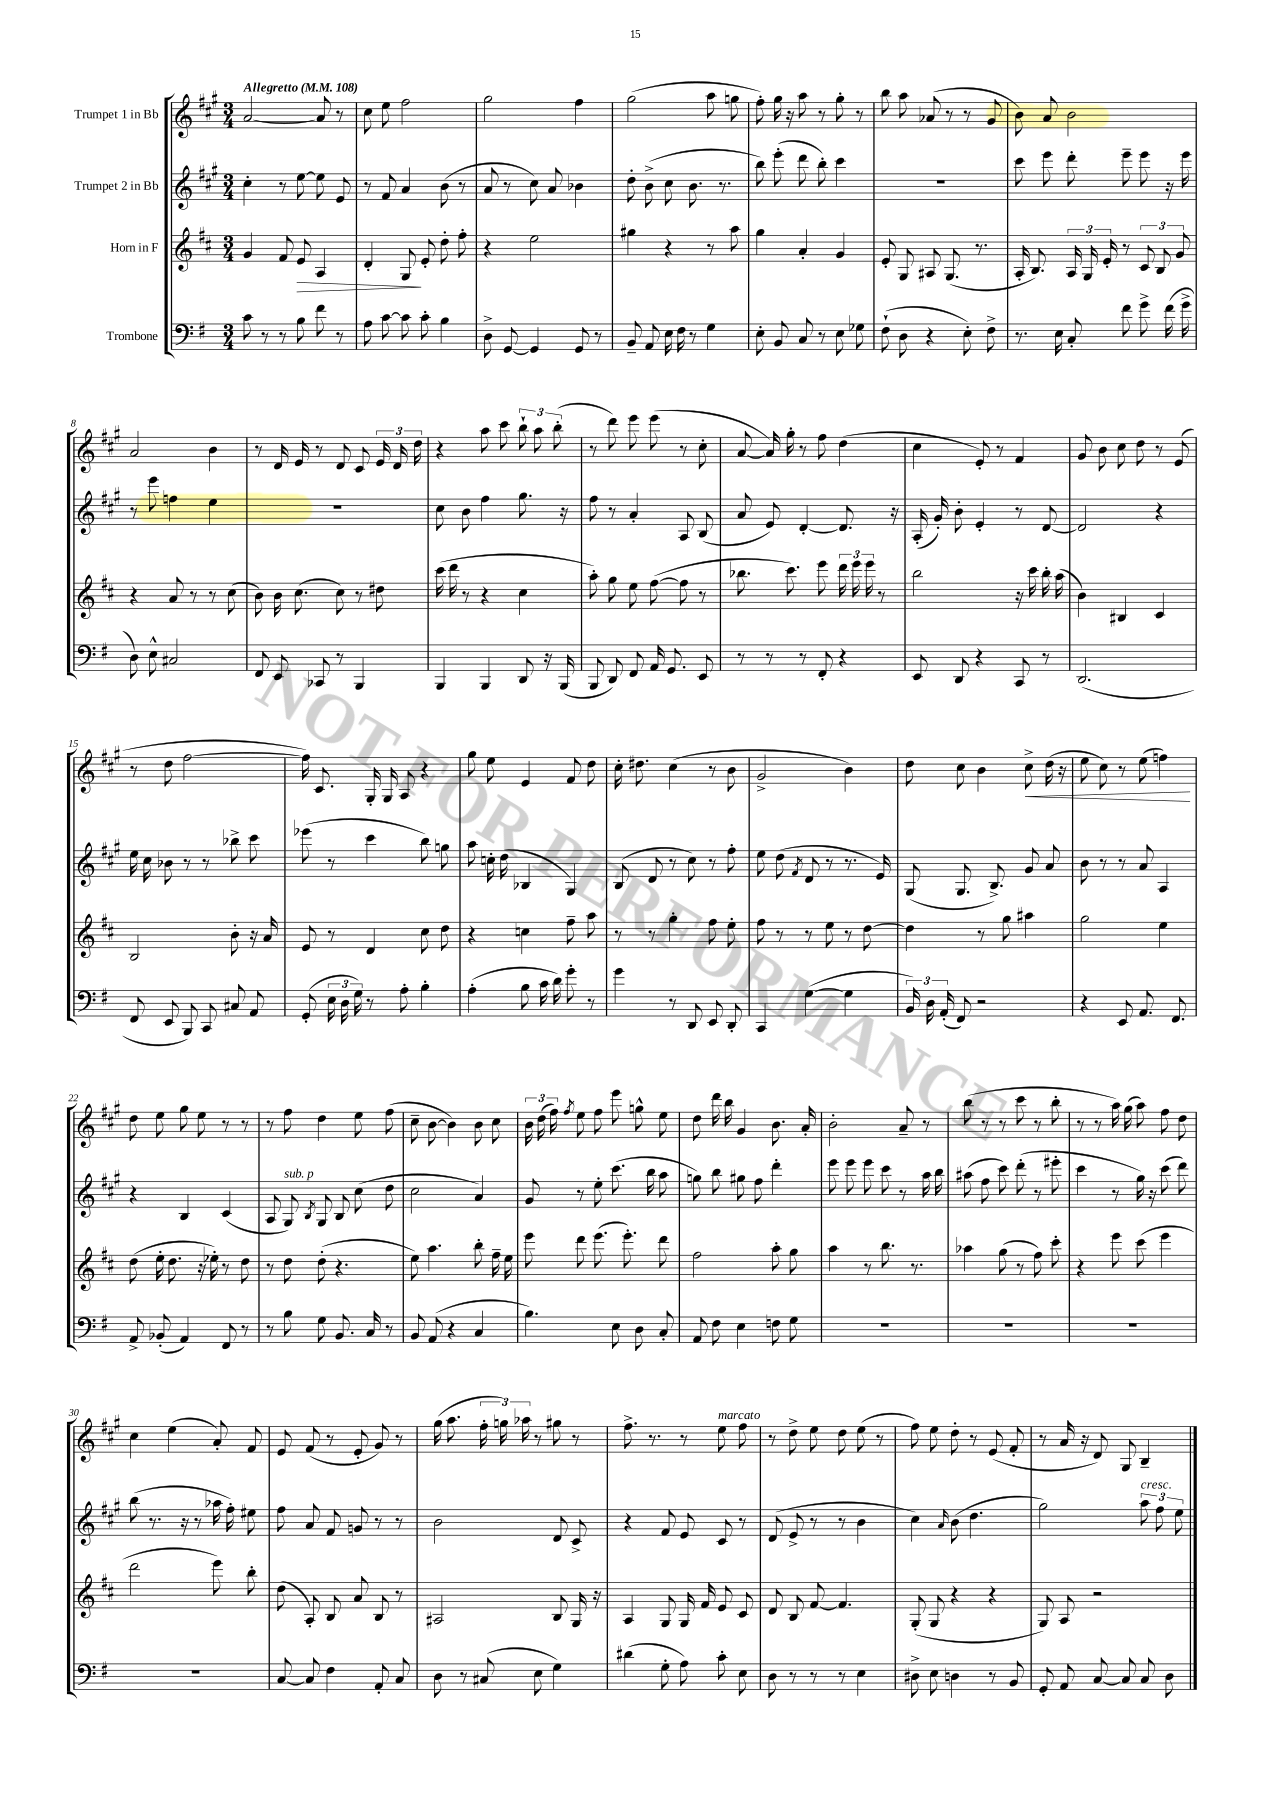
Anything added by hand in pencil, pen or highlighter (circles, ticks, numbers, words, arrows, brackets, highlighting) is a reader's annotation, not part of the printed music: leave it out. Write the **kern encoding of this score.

**kern	**kern	**kern	**kern
*staff4	*staff3	*staff2	*staff1
*clefF4	*clefG2	*clefG2	*clefG2
*k[f#]	*k[f#c#]	*k[f#c#g#]	*k[f#c#g#]
*M3/4	*M3/4	*M3/4	*M3/4
*MM108	*MM108	*MM108	*MM108
8c	4g	4cc#'	[2a
8r	.	.	.
8r	8f#	8r	.
8B	8e	[8ee	.
8f#	4A	8ee]	8a]
8r	.	8e	8r
=	=	=	=
8A	4d'	8r	8cc#
[8c	.	8f#	8ee
8c]	8G	4a	2ff#
8c'	8e'	.	.
4B	8dd'	(8b	.
.	8ff#'	8r	.
=	=	=	=
8D^	4r	8a	2gg#
[8GG	.	8r	.
4GG]	2ee	8cc#)	.
.	.	8a	.
8GG	.	4b-	4ff#
8r	.	.	.
=	=	=	=
8BB~	4gg#	8dd'	(2gg#
8AA	.	(8b^	.
16E	4r	8cc#	.
16F#	.	.	.
8r	.	8.b	.
4G	8r	.	8aa
.	.	8.r	.
.	8aa	.	8gg
=	=	=	=
8E'	4gg	8bb)	8ff#')
8BB	.	(8eee'	16gg#
.	.	.	16r
8C	4a'	8ddd	8aa
8r	.	8bb')	8r
8E	4g	4ccc#	8gg#'
8G-	.	.	8r
=	=	=	=
(8F#`	8e'	2.r	8bb
8D	8G	.	8aa
4r	8A#	.	(8a-
.	(8.G	.	8r
8E')	.	.	8r
.	8.r	.	.
8F#^	.	.	8g#
=	=	=	=
8.r	16A'	8ccc#	8b)
.	8.B)	.	.
.	.	8eee	8a
16E	.	.	.
8C'	24A	8ddd'	2b
.	24G	.	.
.	24e'	.	.
8f#	8r	8eee~	.
8g^	12c#	8eee	.
.	12B	.	.
(16f#	.	16r	.
.	12g	.	.
16g^	.	16eee	.
=	=	=	=
8D)	4r	8r	2a
8E^^	.	8eee	.
2C#	8a	4ff	.
.	8r	.	.
.	8r	4ee	4b
.	(8cc#	.	.
=	=	=	=
8FF#	8b)	2.r	8r
8EE	16b	.	16d
.	(8.cc#	.	16e
8CC-	.	.	8r
8r	8cc#)	.	8d
4BBB	8r	.	8c#
.	8dd#	.	24e
.	.	.	24d
.	.	.	24dd
=	=	=	=
4BBB	(16ccc#	8cc#	4r
.	16ddd	.	.
.	8r	8b	.
4BBB	4r	4ff#	8aa
.	.	.	8ccc#
8DD	4cc#	8.gg#	12bb`
.	.	.	12aa
16r	.	.	.
.	.	.	(12bb'
(16BBB	.	16r	.
=	=	=	=
8BBB	8aa')	8ff#	8r
8DD)	8gg	8r	8ddd)
8FF#	8ee	4a'	8eee
16AA	([8ff#	.	(8eee
8.GG	.	.	.
.	8ff#]	8A	8r
8EE	8r	(8B	8cc#'
=	=	=	=
8r	8.bb-	8a	[8a
8r	.	8e)	16a])
.	8.ccc#)	.	16gg#'
8r	.	[4d'	8r
8FF#'	8eee	.	8ff#
4r	24ddd	8.d]	(4dd
.	24eee	.	.
.	24eee	.	.
.	8r	.	.
.	.	16r	.
=	=	=	=
8EE	2bb	(16A'	4cc#
.	.	16g#')	.
8DD	.	8b'	.
4r	.	4e'	8e')
.	.	.	8r
8CC	16r	8r	4f#
.	16ccc#	.	.
8r	16bb'	[8d	.
.	(16aa	.	.
=	=	=	=
(2.DD	4b)	2d]	8g#
.	.	.	8b
.	4B#	.	8cc#
.	.	.	8dd
.	4c#	4r	8r
.	.	.	(8e
=	=	=	=
8FF#	2B	16ee	8r
.	.	16cc#	.
8EE	.	8b-	8dd
8BBB)	.	8r	[2ff#
8CC	.	8r	.
8C#	8b'	8bb-^	.
8AA	16r	8ccc#	.
.	16a	.	.
=	=	=	=
(8GG'	8e	(8eee-	16ff#])
.	.	.	8.c#
24E	8r	8r	.
24D	.	.	.
24G)	.	.	.
8r	4d	4ccc#	16G#'
.	.	.	16G#
8A'	.	.	8A
4B'	8cc#	8bb)	4r
.	8dd	8gg	.
=	=	=	=
(4A'	4r	8aa	8gg#
.	.	16cc'	8ee
.	.	(16dd	.
8B	4cc	4B-	4e
16c	.	.	.
16d)	.	.	.
8g'	8ff#~	4G#)	8f#
8r	8aa	.	8dd
=	=	=	=
4g	8r	(8B	16cc#'
.	.	.	8.dd#
.	8r	8d	.
8r	4gg'	8r	(4cc#
8DD	.	8cc#)	.
8EE	8ff#	8r	8r
8DD'	8ee'	8ff#'	8b
=	=	=	=
4CC	8ff#	8ee	2g#^
.	8r	(8dd	.
.	.	8qf#	.
([4G	8r	8d	.
.	8ee	8r	.
4G]	8r	8.r	4b)
.	[8dd	.	.
.	.	16e)	.
=	=	=	=
24BB)	4dd]	(8G#	8dd
24D	.	.	.
(24AA'	.	.	.
8FF#)	.	8.G#	8cc#
2r	8r	.	4b
.	.	8.B^)	.
.	8gg	.	.
.	4aa#	8g#	8cc#^
.	.	8a	(16dd
.	.	.	16r
=	=	=	=
4r	2gg	8b	8ee
.	.	8r	8cc#)
8EE	.	8r	8r
8.AA	.	8a	(8ee
.	4ee	4A	4ff)
8.FF#	.	.	.
=	=	=	=
8AA^	(8dd	4r	8dd
(8BB-'	16ee'	.	8ee
.	8.dd	.	.
4AA)	.	4B	8gg#
.	16r	.	8ee
.	16ee-')	.	.
8FF#	8r	(4c#	8r
8r	8dd	.	8r
=	=	=	=
8r	8r	8A	8r
8B	8dd	8G#)	8ff#
.	.	8qB	.
8G	(8dd'	8G#	4dd
8.BB	4.r	8B	.
.	.	(8cc#	8ee
16C	.	.	.
8r	.	8dd	(8ff#
=	=	=	=
8BB	8ee)	2cc#	8cc#~
(8AA	4.aa	.	[8b
4r	.	.	4b])
4C	8bb'	4a)	8b
.	16ff#~	.	8cc#
.	16ee	.	.
=	=	=	=
4.B)	8eee	8g#	24b
.	.	.	(24dd
.	.	.	24ff#)
.	.	.	8qff#
.	8ddd	8r	8ee
.	(8.eee	8ee'	8ff#
8E	.	(8.ccc#	8eee
.	8.eee')	.	.
8D	.	.	8gg^^
.	.	16bb	.
8C'	8ddd	8aa	8ee
=	=	=	=
8AA	2ff#	8gg)	8dd
8F#	.	8bb	16ddd
.	.	.	16bb
4E	.	8gg#	4g#
.	.	8ff#	.
8F	8aa'	4ddd'	8.b
8G	8gg	.	.
.	.	.	16a'
=	=	=	=
2.r	4aa	8eee	2b'
.	.	8eee	.
.	8r	8eee	.
.	8.bb	8ccc#	.
.	.	8r	8a~
.	8.r	.	.
.	.	16aa	8r
.	.	16bb	.
=	=	=	=
2.r	4aa-	(8aa#	(8bb
.	.	8ff#	8r
.	(8gg	8ccc#)	8r
.	8r	(8ddd'	8ccc#
.	8ff#)	8r	8r
.	8ccc#'	8eee#'	8bb'
=	=	=	=
2.r	4r	4ccc#	8r
.	.	.	8r
.	8eee	8r	16aa)
.	.	.	(16gg#
.	(8ccc#	16gg#)	8aa)
.	.	16r	.
.	4eee	(8ccc#	8ff#
.	.	8ddd)	8dd
=	=	=	=
2.r	2ddd	(8bb	4cc#
.	.	8.r	.
.	.	.	(4ee
.	.	16r	.
.	.	8r	.
.	8eee)	16aa-	8a')
.	.	16ff#')	.
.	8bb'	8ee#	8f#
=	=	=	=
[8C	(8dd	8ff#	8e
8C]	8A')	8a	(8f#
4F#	8B	8f#	8r
.	8a	8g	8e'
8AA'	8B	8r	8g#)
8C	8r	8r	8r
=	=	=	=
8D	2A#	2b	(16gg#
.	.	.	8.aa
8r	.	.	.
(8C#	.	.	24ff#'
.	.	.	24gg)
.	.	.	24aa-
8E	.	.	8r
4G)	8B	8d	8gg#
.	16G	8c#^	8r
.	16r	.	.
=	=	=	=
(4d#	4A	4r	8.ff#^
.	.	.	8.r
8G'	8G	8f#	.
8A)	16G	8e	8r
.	16f#	.	.
8c'	8e	8c#	8ee
8E	8c#	8r	8ff#
=	=	=	=
8D	8d	(8d	8r
8r	8B	8e^	8dd^
8r	[8f#	8r	8ee
8r	4.f#]	8r	8dd
4E	.	4b	(8ee
.	.	.	8r
=	=	=	=
8D#^	(8G'	4cc#)	8ff#)
8E	8G	.	8ee
.	.	16qqa	.
4D	4r	(8b	8dd'
.	.	4.dd	8r
8r	4r	.	(8e
8BB	.	.	8f#'
=	=	=	=
8GG'	8G)	2gg#)	8r
8AA	8A	.	16a
.	.	.	16r
[8C	2r	.	8d)
8C]	.	.	8G#
8C	.	12aa	4B~
.	.	12ff#	.
8D	.	.	.
.	.	12ee	.
==	==	==	==
*-	*-	*-	*-
